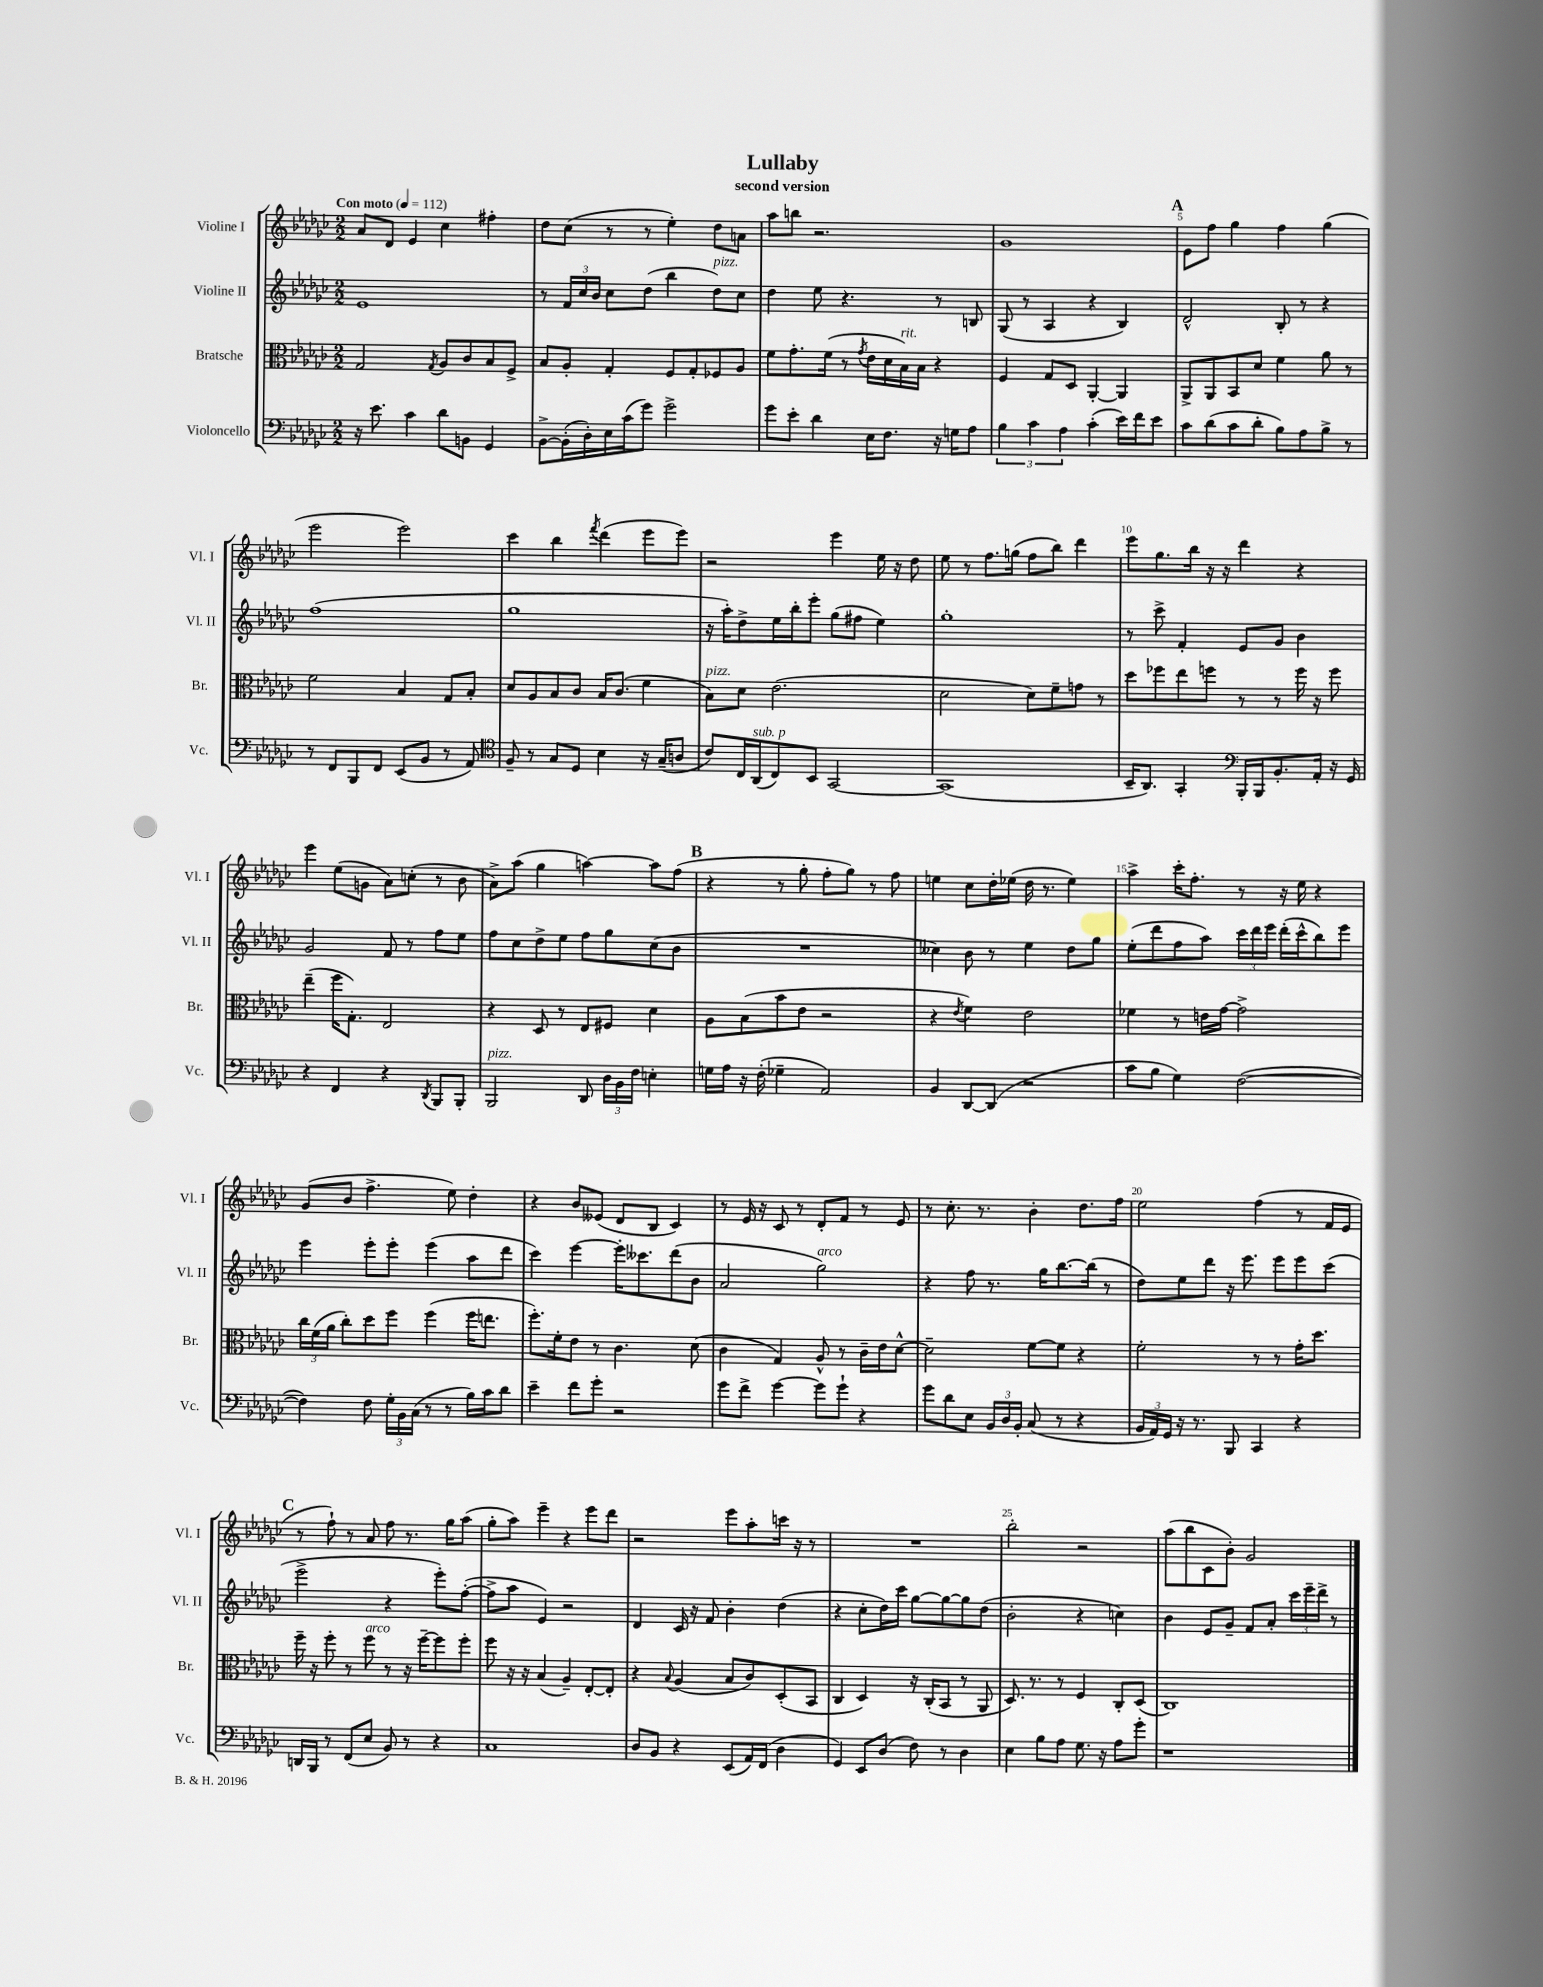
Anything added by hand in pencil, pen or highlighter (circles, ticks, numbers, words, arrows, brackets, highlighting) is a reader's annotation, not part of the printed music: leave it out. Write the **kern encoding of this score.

**kern	**kern	**kern	**kern
*part4	*part3	*part2	*part1
*staff4	*staff3	*staff2	*staff1
*I"Violoncello	*I"Bratsche	*I"Violine II	*I"Violine I
*I'Vc.	*I'Br.	*I'Vl. II	*I'Vl. I
*clefF4	*clefC3	*clefG2	*clefG2
*k[b-e-a-d-g-c-]	*k[b-e-a-d-g-c-]	*k[b-e-a-d-g-c-]	*k[b-e-a-d-g-c-]
*M2/2	*M2/2	*M2/2	*M2/2
*MM112	*MM112	*MM112	*MM112
=1	=1	=1	=1
!	!	!	!LO:TX:a:B:t=Con moto
16r	2G-/	1e-	8a-/L
8.e-\	.	.	.
.	.	.	8d-/J
4c-\	.	.	4e-/
.	8qG-/	.	.
8d-\L	8A-/L	.	4cc-\
8BBn\J	8c-/	.	.
4GG-/	8B-/	.	4ff#X'\
.	8F^/J	.	.
=2	=2	=2	=2
[8BB-^\L	8B-/L	8r	8dd-\L
(16BB-'\L]	8A-'/J	24f/LL	(8cc-\J
.	.	24cc-/	.
16D-'\)	.	.	.
.	.	24b-/JJ	.
16E-\	4G-'/	8cc-\L	8r
(16c-\J	.	.	.
8g-\J)	.	(8dd-\J	8r
2g-^\	8F/L	4bb-\	4ee-'\)
.	8G-'/	.	.
!	!	!LO:TX:a:i:t=pizz.	!
.	8F-X/	8dd-\L)	8dd-\L
.	8A-/J	8cc-\J	8an\J
=3	=3	=3	=3
8g-\L	8f\L	4dd-\	8aa-\L
8e-'\J	8.g-'\	.	8bbn\J
4d-\	.	8ee-\	2.r
.	(16f\Jk	.	.
.	8r	4.r	.
.	8qg-/	.	.
16E-\KL	16e-\LL	.	.
8.F\J	16d-\	.	.
!	!LO:TX:a:i:t=rit.	!	!
.	16B-\)	.	.
.	16B-\JJ	.	.
16r	4r	8r	.
16Gn\KL	.	.	.
8A-\J	.	8Bn/	.
=4	=4	=4	=4
6B-\	4F/	(8G-/	1g-
.	.	8r	.
6c-\	.	.	.
.	8G-/L	4A-/	.
6A-\	.	.	.
.	8D-/J	.	.
(4c-'\	[4AA-'/	4r	.
16e-\LL)	4AA-/]	4B-/)	.
16f\J	.	.	.
8e-\J	.	.	.
!!LO:REH:place=s1:t=A
=5	=5	=5	=5
8c-\L	8AA-^/L	2d-^^/	8e-\L
(8d-\	8AA-/	.	8ff\J
8c-\	8BB-/	.	4gg-\
8d-'\J	8d-/J	.	.
8B-\L)	4f\	8B-'/	4ff\
8A-\	.	8r	.
8B-^\J	8a-\	4r	(4gg-\
8r	8r	.	.
!!LO:LB:g=z
=6	=6	=6	=6
8r	2f\	(1ff	2eee-\
8FF/L	.	.	.
8BBB-/	.	.	.
8FF/J	.	.	.
(8EE-/L	4B-/	.	2eee-\)
8BB-/J	.	.	.
8r	8G-/L	.	.
8AA-/)	8B-'/J	.	.
=7	=7	=7	=7
*clefC4	*	*	*
8F~/	8d-/L	1gg-	4ccc-\
8r	8A-/	.	.
8G-/L	8B-/	.	4bb-\
8D-/J	8c-/J	.	.
.	.	.	8qfff/
4B-\	16B-/KL	.	(4ddd-\
.	(8.c-/J	.	.
16r	4f\	.	8eee-\L
(16G-~/KL	.	.	.
8An/J	.	.	8eee-\J)
=8	=8	=8	=8
!	!LO:TX:a:i:t=pizz.	!	!
8c-/L)	8B-\L)	16r	2r
.	.	16aa-'\KL)	.
16C-/L	8d-\J	8dd-^\	.
!LO:TX:a:i:t=sub. p	!	!	!
(16AA-/J	.	.	.
8C-/)	(2.e-\	16ee-\L	.
.	.	16bb-'\J	.
8BB-/J	.	8eee-'\J	.
[2GG-/	.	(8gg-\L	4eee-\
.	.	8ff#X\J	.
.	.	4ee-\)	16ee-\
.	.	.	16r
.	.	.	8dd-\
=9	=9	=9	=9
(1GG-]	2d-\	1gg-'	8ee-\
.	.	.	8r
.	.	.	8.ff\L
.	.	.	(16ggn\Jk
.	8d-\L)	.	8ff\L
.	8f~\	.	8bb-\J)
.	8gn\J	.	4ddd-\
.	8r	.	.
=10	=10	=10	=10
16BB-~/KL	8dd-\L	8r	8eee-\L
8.AA-/J)	.	.	.
.	8ff-X\	8ccc-^\	8.gg-\
4GG-'/	8ee-\	4f'/	.
.	.	.	16bb-\Jk
.	8ffn\J	.	16r
.	.	.	16r
*clefF4	*	*	*
16BBB-'/LL	8r	8e-/L	4ddd-\
16BBB-/J	.	.	.
8.BB-'/	8r	8g-/J	.
.	16ff\	4b-\	4r
16AA-'/Jk	16r	.	.
16r	8ff\	.	.
16GG-/	.	.	.
!!LO:LB:g=z
=11	=11	=11	=11
4r	(4ee-~\	2g-/	4eee-\
4FF/	16ff\KL	.	(8ee-\L
.	8.G-'\J)	.	.
.	.	.	8gn\J
4r	2E-/	8f/	8a-\L)
.	.	8r	(8ccn'\J
8qDD-/	.	.	.
8BBB-/L	.	8ff\L	8r
8BBB-'/J	.	8ee-\J	8b-\
=12	=12	=12	=12
!LO:TX:a:i:t=pizz.	!	!	!
2BBB-/	4r	8ff\L	8a-^\L)
.	.	8cc-\	(8aa-\J
.	8D-/	8dd-^\	4gg-\
.	8r	8ee-\J	.
8DD-/	8E-/L	8ff\L	[4aan\)
24D-\LL	8F#X/J	8gg-\	.
24BB-\	.	.	.
24F\JJ	.	.	.
4En'\	4d-\	(8cc-\	8aa\L]
.	.	8b-\J	(8ff\J
!!LO:REH:place=s1:t=B
=13	=13	=13	=13
16Gn\LL	8A-\L	1r	4r
16A-\JJ	.	.	.
16r	(8B-\	.	.
(16F'\	.	.	.
4G-X~\	8b-\	.	8r
.	8e-\J	.	8gg-'\
2AA-/)	2r	.	8ff'\L
.	.	.	8gg-\J)
.	.	.	8r
.	.	.	8ff\
=14	=14	=14	=14
4BB-/	4r	4cc--X\)	4een\
.	8qe-/	.	.
[8DD-/L	4f\)	8b-\	8cc-\L
(8DD-/J]	.	8r	16dd-'\L
.	.	.	(16ee-X\JJ
2r	2e-\	4ee-\	16dd-\
.	.	.	8.r
.	.	8dd-\L	4ee-\)
.	.	8gg-\J	.
=15	=15	=15	=15
8c-\L	4f-X\	(8ee-'\L	4aa-^\
8B-\J	.	8ddd-\	.
4G-\)	8r	8ff\	16ccc-'\KL
.	.	.	8.ff'\J
.	16en\LL	8aa-\J)	.
.	[16g-\JJ	.	.
([2F\	2g-^\]	24ccc-\LL	8r
.	.	24ddd-\	.
.	.	24eee-\JJ	.
.	.	(16ddd-'\LL	16r
.	.	16ccc-^^\J	16ee-\
.	.	8bb-\)	4r
.	.	8eee-\J	.
!!LO:LB:g=z
=16	=16	=16	=16
4F\])	24cc-\LL	4eee-\	(8g-/L
.	(24f\	.	.
.	24a-\JJ	.	.
.	8cc-'\L)	.	8b-/J
8F\	8dd-\	8eee-'\L	4.ff^\
24G-'\LL	8ff\J	8eee-'\J	.
24BB-\	.	.	.
(24C-\JJ	.	.	.
8r	(4ff\	(4eee-\	.
8r	.	.	8ee-\)
16B-\LL)	16ff\KL	8aa-\L	4dd-'\
16c-\J	8.een\J	.	.
8d-\J	.	8ddd-\J	.
=17	=17	=17	=17
4e-~\	8.ff'\L)	4ccc-\)	4r
.	16f'\k	.	.
8f\L	8e-\J	[4eee-\	8b-/L
8g-'\J	8r	.	(8e--X/J
2r	4.c-\	16eee-'\KL]	8d-/L
.	.	8.ccc--X\	.
.	.	.	8B-/J
.	.	(8ddd-\	4c-/)
.	(8d-\	8b-\J	.
=18	=18	=18	=18
8g-\L	4c-\	2a-/	8r
8f^\J	.	.	16e-/
.	.	.	16r
[4g-\	4G-/)	.	8c-/
.	.	.	8r
!	!	!LO:TX:a:i:t=arco	!
8g-\L]	8A-^^/	2gg-\)	8d-'/L
8g-`\J	8r	.	8f/J
4r	16c-~\LL	.	8r
.	16e-\J	.	.
.	[8d-^^\J	.	8e-/
=19	=19	=19	=19
8g-\L	2d-~\]	4r	8r
8d-\	.	.	8.cc-'\
8E-\J	.	8ff\	.
.	.	.	8.r
24BB-/LL	.	8.r	.
24D-/	.	.	.
24BB-'/JJ	.	.	.
(8C-/	[8f\L	.	4b-'\
.	.	16gg-\KL	.
8r	8f\J]	[8.bb-\	.
4r	4r	.	8.dd-\L
.	.	(16bb-\Jk]	.
.	.	8r	.
.	.	.	16ff\Jk
=20	=20	=20	=20
24BB-/LL	2f'\	8dd-\L)	2ee-\
24AA-/)	.	.	.
24GG-/JJ	.	.	.
16r	.	8ee-\	.
8.r	.	.	.
.	.	8ddd-\J	.
8BBB-/	.	16r	.
.	.	8.eee-\	.
4CC-/	8r	.	(4ff\
.	8r	8eee-\L	.
4r	16g-'\KL	8eee-\	8r
.	8.dd-\J	.	.
.	.	(8ccc-\J	16f/LL
.	.	.	16e-/JJ
!!LO:LB:g=z
!!LO:REH:place=s1:t=C
=21	=21	=21	=21
16DDn/LL	16ff~\	2eee-^\	8r
16BBB-/JJ	16r	.	.
8r	8ff'\	.	8ff`\)
(8FF/L	8r	.	8r
!	!LO:TX:a:i:t=arco	!	!
8E-/J	8ff\	.	8a-/
8BB-/)	8r	4r	8ff\
8r	16r	.	8.r
.	[16ff~\KL	.	.
4r	8ff\]	8eee-'\L)	.
.	.	.	16gg-\KL
.	8ff'\J	([8ff'\J	(8aa-\J
=22	=22	=22	=22
1C-	8ff\	8ff^\L]	8gg-'\L
.	16r	8aa-\J	8aa-\J)
.	16r	.	.
.	(4B-/	4e-/)	4eee-~\
.	4A-~/)	2r	4r
.	[8E-'/L	.	8eee-\L
.	8E-'/J]	.	8ddd-\J
=23	=23	=23	=23
8D-/L	4r	4d-/	2r
8BB-/J	.	.	.
.	8qqB-/	.	.
4r	(4A-/	16c-/	.
.	.	16r	.
.	.	8f/	.
(8EE-/L	8B-/L	4b-'\	8eee-\L
16AA-/L)	8c-/)	.	8aa-'\
(16FF/JJ	.	.	.
4D-\	(8D-'/	(4dd-\	16cccn\Jk
.	.	.	16r
.	8BB-/J	.	8r
=24	=24	=24	=24
4GG-/)	4C-/	4r	1r
8EE-/L	4D-/)	8cc-'\L	.
(8D-/J	.	16dd-\L)	.
.	.	16ccc-\JJ	.
8F\)	16r	[8gg-\L	.
.	(16C-'/KL	.	.
8r	8BB-/J	8gg-\_	.
4D-\	8r	8gg-\]	.
.	8AA-/	(8dd-\J	.
=25	=25	=25	=25
4E-\	8.D-/)	2b-'\	2bb-'\
.	8.r	.	.
8B-\L	.	.	.
8A-\J	8r	.	.
8.G-\	4F/	4r	2r
16r	.	.	.
8A-\L	8C-'/L	4ccn\)	.
8g-'\J	(8D-/J	.	.
=26	=26	=26	=26
1r	1C-)	4b-\	(8aa-\L
.	.	.	8bb-\
.	.	8e-/L	8c-\
.	.	8g-~/J	8b-'\J)
.	.	8f/L	2g-/
.	.	8a-'/J	.
.	.	24ccc-\LL	.
.	.	24eee-~\	.
.	.	24ddd-^\JJ	.
.	.	8r	.
==	==	==	==
*-	*-	*-	*-
